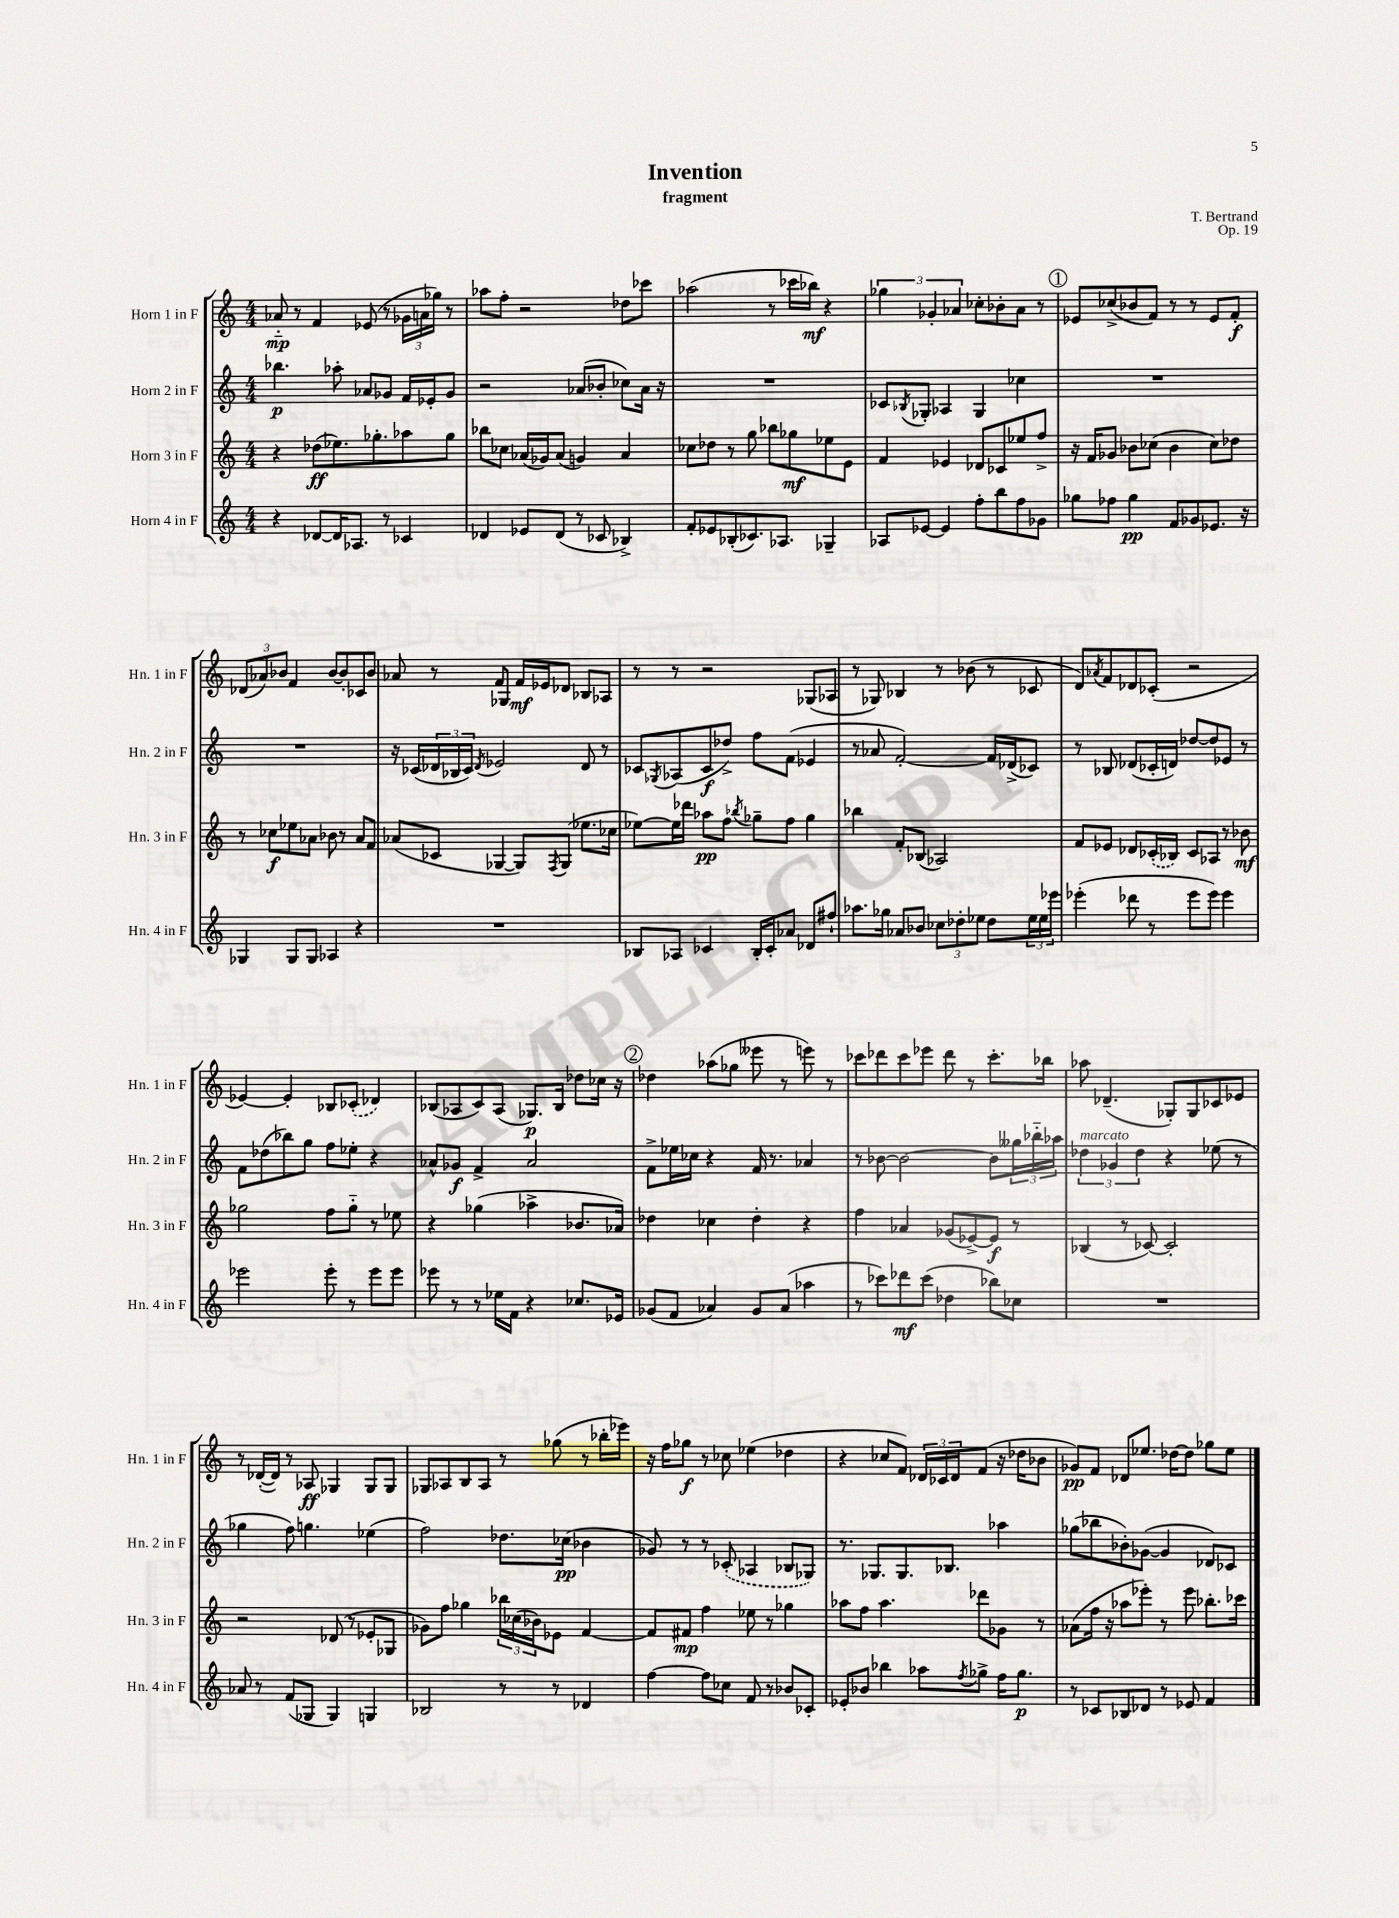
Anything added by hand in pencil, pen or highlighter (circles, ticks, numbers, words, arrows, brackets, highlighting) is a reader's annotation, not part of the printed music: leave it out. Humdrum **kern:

**kern	**dynam	**kern	**dynam	**kern	**dynam	**kern	**dynam
*part4	*part4	*part3	*part3	*part2	*part2	*part1	*part1
*staff4	*staff4	*staff3	*staff3	*staff2	*staff2	*staff1	*staff1
*I"Horn 4 in F	*	*I"Horn 3 in F	*	*I"Horn 2 in F	*	*I"Horn 1 in F	*
*I'Hn. 4 in F	*	*I'Hn. 3 in F	*	*I'Hn. 2 in F	*	*I'Hn. 1 in F	*
*clefG2	*	*clefG2	*	*clefG2	*	*clefG2	*
*k[]	*	*k[]	*	*k[]	*	*k[]	*
*M4/4	*	*M4/4	*	*M4/4	*	*M4/4	*
=1	=1	=1	=1	=1	=1	=1	=1
4r	.	4r	.	4.bb-X\	p	8a-X/	mp
.	.	.	.	.	.	8r	.
[8d-X/L	.	(8dd-X\L	ff	.	.	4f/	.
16d-/K]	.	8.ee-X\)	.	8aa-X'\	.	.	.
8.A-X/J	.	.	.	.	.	.	.
.	.	.	.	8a-X/L	.	(8e-X/	.
.	.	8.gg-X'\	.	.	.	.	.
8r	.	.	.	8g-X/J	.	8r	.
4c-X/	.	8aa-X\	.	16f/LL	.	24g-X\LL	.
.	.	.	.	.	.	24an\	.
.	.	.	.	16e-X'/J	.	.	.
.	.	.	.	.	.	24gg-X\JJ)	.
.	.	8gg-\J	.	8g-/J	.	8r	.
=2	=2	=2	=2	=2	=2	=2	=2
4d-X/	.	8bb-X\L	.	2r	.	8aa-X\L	.
.	.	8cc-X\J	.	.	.	8ff'\J	.
8e-X/L	.	(16a-X/LL	.	.	.	2r	.
.	.	16g-X/J)	.	.	.	.	.
(8d-/J	.	(8a-/J	.	.	.	.	.
8r	.	4gn/)	.	(8a-X/L	.	.	.
8c-X/	.	.	.	8b-X'/J	.	.	.
4B-X^/)	.	4a-/	.	8cc-X\L)	.	8dd-X\L	.
.	.	.	.	16a-\Jk	.	8ccc-X\J	.
.	.	.	.	16r	.	.	.
=3	=3	=3	=3	=3	=3	=3	=3
8f'/L	.	8cc-X\L	.	1r	.	(2aa-X\	.
8e-X/	.	8dd-X\J	.	.	.	.	.
(8B-X'/	.	8r	.	.	.	.	.
8.c-X/)	.	8gg\	.	.	.	.	.
.	.	8bb-X\L	.	.	.	8r	.
8.A-X/J	.	.	.	.	.	.	.
.	.	8gg-X\	mf	.	.	16ccc-X\LL	.
.	.	.	.	.	.	16bb-X\JJ)	mf
4G-X~/	.	8ee-X\	.	.	.	4r	.
.	.	8e\J	.	.	.	.	.
=4	=4	=4	=4	=4	=4	=4	=4
8A-X/L	.	4f/	.	8c-X/L	.	6gg-X\	.
.	.	.	.	8qB-X/	.	.	.
[8e-X/J	.	.	.	8G-X'/J	.	.	.
.	.	.	.	.	.	6g-X'/	.
4e-/]	.	4e-X/	.	4A-X/	.	.	.
.	.	.	.	.	.	6a-X/	.
8ff'\L	.	8d-X/L	.	4G-/	.	8cc-X'\L	.
8bb\	.	8c-X/	.	.	.	8b-X'\	.
8ff\	.	8ee-X/	.	4cc-X\	.	8a-\J	.
8g-X\J	.	8ff^/J	.	.	.	8r	.
!!LO:REH:place=s1:t=1
=5	=5	=5	=5	=5	=5	=5	=5
8gg-X\L	.	16r	.	1r	.	8e-X/L	.
.	.	16f/KL	.	.	.	.	.
8ff-X\J	.	8g-X/J	.	.	.	(8cc-X^/	.
4gg-\	pp	8b-X\L	.	.	.	8b-X/	.
.	.	(8cc-X\J	.	.	.	8f/J)	.
8f/L	.	4b-\	.	.	.	8r	.
8g-X/	.	.	.	.	.	8r	.
8.e-X/J	.	8cc-\L)	.	.	.	8e-/L	.
.	.	8dd-X\J	.	.	.	8f'/J	f
16r	.	.	.	.	.	.	.
!!LO:LB:g=z
=6	=6	=6	=6	=6	=6	=6	=6
4G-X/	.	8r	.	1r	.	(12d-X/L	.
.	.	.	.	.	.	12a-X/)	.
.	.	8cc-X\L	f	.	.	.	.
.	.	.	.	.	.	12b-X/J	.
8G-/L	.	8ee-X\	.	.	.	4f/	.
8G-/J	.	8a-X\J	.	.	.	.	.
4A-X/	.	8b-X\	.	.	.	[8b-/L	.
.	.	8r	.	.	.	8b-'/]	.
4r	.	8a-/L	.	.	.	8c-X/	.
.	.	8f/J	.	.	.	8b-/J	.
=7	=7	=7	=7	=7	=7	=7	=7
1r	.	(8a-X/L	.	16r	.	8a-X/	.
.	.	.	.	(16c-X/LL	.	.	.
.	.	8c-X/J	.	24d-X/	.	8r	.
.	.	.	.	24B-X/	.	.	.
.	.	.	.	24c-/JJ)	.	.	.
.	.	.	.	8qd-/	.	.	.
.	.	[4G-X/	.	2e-X/	.	8f/L	.
.	.	.	.	.	.	8G-X/J	.
.	.	8G-/L])	.	.	.	16f/LL	mf
.	.	.	.	.	.	16e-X/J	.
.	.	8qF/	.	.	.	.	.
.	.	(8G-/J	.	.	.	8d-X/J	.
.	.	8.ee-X\L	.	8d-/	.	8B-X/L	.
.	.	.	.	8r	.	8A-X/J	.
.	.	16cc-X\Jk	.	.	.	.	.
=8	=8	=8	=8	=8	=8	=8	=8
8B-X/L	.	[8ee-X\L)	.	8c-X/L	.	8r	.
.	.	.	.	8qG-X/	.	.	.
8A-X/J	.	16ee-\L]	.	(8A-X/	.	8r	.
.	.	16ddd-X\JJ	.	.	.	.	.
4c-X/	.	8aa-X\L	pp	8c-/	f	2r	.
.	.	8ff\J	.	8dd-X^/J)	.	.	.
.	.	8qbb-X/	.	.	.	.	.
16B-'/LL	.	8gg-X~\L	.	8ff\L	.	.	.
16c-'/J	.	.	.	.	.	.	.
8a-X/J	.	8ff\J	.	(8f\J	.	.	.
8d-X/L	.	4gg-\	.	4e-X/	.	(8G-X/L	.
8ff#X`/J	.	.	.	.	.	8A-X/J	.
=9	=9	=9	=9	=9	=9	=9	=9
8.aa-X\L	.	4bb-X\	.	8r	.	8r	.
.	.	.	.	8a-X/	.	8G-X/)	.
16gg-X\Jk	.	.	.	.	.	.	.
8a-X/L	.	8f'/L	.	[2f'/)	.	4B-X/	.
8b-X/J	.	(8B-X/J	.	.	.	.	.
12cc-X\L	.	2A-X/)	.	.	.	8r	.
12dd-X'\	.	.	.	.	.	.	.
.	.	.	.	.	.	(8b-X\	.
12ee-X\J	.	.	.	.	.	.	.
8dd-\L	.	.	.	16f/LL]	.	8r	.
.	.	.	.	(16d-X^/J	.	.	.
24ee-\L	.	.	.	8c-X/J)	.	8c-X/	.
24ee-\	.	.	.	.	.	.	.
24eee-X\JJ	.	.	.	.	.	.	.
=10	=10	=10	=10	=10	=10	=10	=10
(4eee-X'\	.	8f/L	.	8r	.	8d/L)	.
.	.	.	.	.	.	8qa-X/	.
.	.	8e-X/J	.	8B-X/	.	8f/	.
8ddd-X\	.	8d-X/L	.	(8d-X/L	.	8d-X/	.
8r	.	(16c-X'/L	.	16c-X'/L	.	(8c-X'/J	.
.	.	16B-X/JJ)	.	16dn/JJ)	.	.	.
8eee-\L	.	8c-/L	.	[8dd-X/L	.	2r	.
8eee-\J)	.	8A-X/J	.	8dd-/]	.	.	.
4eee-\	.	8r	.	8e-X/J	.	.	.
.	.	8b-X\	mf	8r	.	.	.
!!LO:LB:g=z
=11	=11	=11	=11	=11	=11	=11	=11
2eee-X\	.	2gg-X\	.	8f\L	.	[4e-X/)	.
.	.	.	.	(8dd-X\	.	.	.
.	.	.	.	8bb-X\)	.	4e-'/]	.
.	.	.	.	8gg\J	.	.	.
8eee-'\	.	8ff\L	.	8ff\L	.	8B-X/L	.
8r	.	8gg-\J	.	8ee-X'\J	.	(8c-X'/J	.
8eee-\L	.	8r	.	4r	.	4d-X/)	.
8eee-\J	.	8ee-X\	.	.	.	.	.
=12	=12	=12	=12	=12	=12	=12	=12
8eee-X\	.	4r	.	8a-X^^/L	.	(8B-X/L	.
8r	.	.	.	8g-X/J	f	8A-X/	.
8r	.	(4gg-X\	.	4f^/	.	8c/)	.
16ee-X\LL	.	.	.	.	.	(8A-/J	.
16f\JJ	.	.	.	.	.	.	.
4r	.	4aa-X^\	.	2a-/	.	8.G-X/L)	p
.	.	.	.	.	.	16B-/Jk	.
8.cc-X/L	.	8.b-X/L	.	.	.	8dd-X\L	.
.	.	.	.	.	.	16cc-X\Jk	.
16e-X/Jk	.	16a-X/Jk)	.	.	.	16r	.
!!LO:REH:place=s1:t=2
=13	=13	=13	=13	=13	=13	=13	=13
(8g-X/L	.	4dd-X\	.	8f^\L	.	4dd-X\	.
8f/J	.	.	.	16ee-X\L	.	.	.
.	.	.	.	16cc-X\JJ	.	.	.
4a-X/)	.	4cc-X\	.	4r	.	(8aa-X\L	.
.	.	.	.	.	.	8gg-X\J	.
8g-/L	.	4dd-'\	.	16f/	.	8eee--X\	.
.	.	.	.	8.r	.	.	.
(8a-/J	.	.	.	.	.	8r	.
4aa-X\	.	4r	.	4a-X/	.	8eeen\)	.
.	.	.	.	.	.	8r	.
=14	=14	=14	=14	=14	=14	=14	=14
8r	.	4ff\	.	8r	.	8ccc-X\L	.
8ccc-X\L)	.	.	.	[8b-X\	.	8ddd-X\	.
8ddd-X\	mf	4a-X/	.	2b-\_	.	8ccc-\	.
(8ccc-\J	.	.	.	.	.	8eee-X\J	.
4dd-X\	.	(8g-X/L	.	.	.	8ddd-\	.
.	.	[8e-X^/)	.	.	.	8r	.
8bb-X\L)	.	8e-/J]	f	8b-\L]	.	8.ccc-'\L	.
8cc-X\J	.	8r	.	24gg--X\L	.	.	.
.	.	.	.	24bb-X\	.	.	.
.	.	.	.	.	.	16bb-X\Jk	.
.	.	.	.	24aa-X\JJ	.	.	.
=15	=15	=15	=15	=15	=15	=15	=15
!	!	!	!	!LO:TX:a:i:t=marcato	!	!	!
1r	.	(4B-X/	.	6dd-X\	.	8aa-X\	.
.	.	.	.	.	.	(4.d-X~/	.
.	.	.	.	6g-X/	.	.	.
.	.	8r	.	.	.	.	.
.	.	.	.	6dd-\	.	.	.
.	.	[8c-X/)	.	.	.	.	.
.	.	2c-'/]	.	4r	.	8G-X'/L)	.
.	.	.	.	.	.	8G-/	.
.	.	.	.	(8ee-X\	.	8c-X/	.
.	.	.	.	8r	.	8e-X/J	.
!!LO:LB:g=z
=16	=16	=16	=16	=16	=16	=16	=16
8a-X/	.	2r	.	4gg-X\	.	8r	.
8r	.	.	.	.	.	([16d-X'/LL	.
.	.	.	.	.	.	16d-/JJ])	.
(8f/L	.	.	.	8ff\)	.	8r	.
8G-X/J	.	.	.	4.ggn\	.	8A-X/	ff
4G-/)	.	(8d-X/	.	.	.	4G-X/	.
.	.	8r	.	.	.	.	.
4Gn/	.	8e-X'/L	.	(4ee-X\	.	8G-/L	.
.	.	8G-X/J	.	.	.	8G-/J	.
=17	=17	=17	=17	=17	=17	=17	=17
2B-X/	.	8g-X\L)	.	2ff\)	.	8G-X/L	.
.	.	8ff\J	.	.	.	8A-X/	.
.	.	4gg-X\	.	.	.	8B/	.
.	.	.	.	.	.	8A-/J	.
8r	.	24bb-X\LL	.	8.dd-X\L	.	8r	.
.	.	(24cc-X\	.	.	.	.	.
.	.	24b-X\J)	.	.	.	.	.
8r	.	8e-X\J	.	.	.	(8gg-X\	.
.	.	.	.	(16cc-X\Jk	pp	.	.
4d-X/	.	[4f/	.	4b-X\	.	8r	.
.	.	.	.	.	.	16bb-X'\LL	.
.	.	.	.	.	.	16eee-X\JJ)	.
=18	=18	=18	=18	=18	=18	=18	=18
[4ff\	.	8f/L]	.	8g-X/)	.	16r	.
.	.	.	.	.	.	16ff\KL	.
.	.	8f#X/J	mp	8r	.	8gg-X\J	f
8ff\L]	.	4ff\	.	8r	.	8r	.
8cc-X\J	.	.	.	(8c-X'/	.	8cc-X\	.
8f/	.	8ee-X\	.	4A-X/	.	(4ee-X\	.
8r	.	8r	.	.	.	.	.
8b-X/L	.	4gg-X\	.	8B-X/L	.	4dd-X\	.
8c-X'/J	.	.	.	8G-X/J)	.	.	.
=19	=19	=19	=19	=19	=19	=19	=19
8e-X'/L	.	8aa-X\L	.	8.r	.	4r	.
8b-X/J	.	8ff\J	.	.	.	.	.
.	.	.	.	8.G-X/L	.	.	.
4bb-X\	.	4.aa-\	.	.	.	8cc-X/L	.
.	.	.	.	8.G-/	.	8f/J)	.
8aa-X\L	.	.	.	.	.	24d-X/LL	.
.	.	.	.	.	.	24c-X/	.
.	.	.	.	8.B-X/J	.	.	.
.	.	.	.	.	.	24d-/J	.
8qff/	.	.	.	.	.	.	.
8gg-X^\J	.	8ddd-X\L	.	.	.	(8f/J	.
16ff\KL	.	8g-X\J	.	4aa-X\	.	16r	.
8.gg-\J	p	.	.	.	.	16dd-X\KL	.
.	.	8r	.	.	.	8b-X\J	.
=20	=20	=20	=20	=20	=20	=20	=20
8r	.	(8a-X\L	.	(8gg-X\L	.	8g-X/L)	pp
8c-X/L	.	16ff\Jk	.	8bb-X\	.	8f/J	.
.	.	16r	.	.	.	.	.
8B-X/	.	8aa-X\L	.	8b-X'\)	.	8d-X/L	.
8d-X/J	.	8eee-X'\J)	.	([8g-X\J	.	8.ee-X/J	.
8r	.	8r	.	4g-/]	.	.	.
.	.	.	.	.	.	[16dd-X\KL	.
8e-X/	.	8eee-\	.	.	.	8dd-\J]	.
4f/	.	8.bb-X'\L	.	8d-X/L)	.	8gg-X\L	.
.	.	.	.	8c-X/J	.	8ee-\J	.
.	.	16ccc-X\Jk	.	.	.	.	.
==	==	==	==	==	==	==	==
*-	*-	*-	*-	*-	*-	*-	*-
